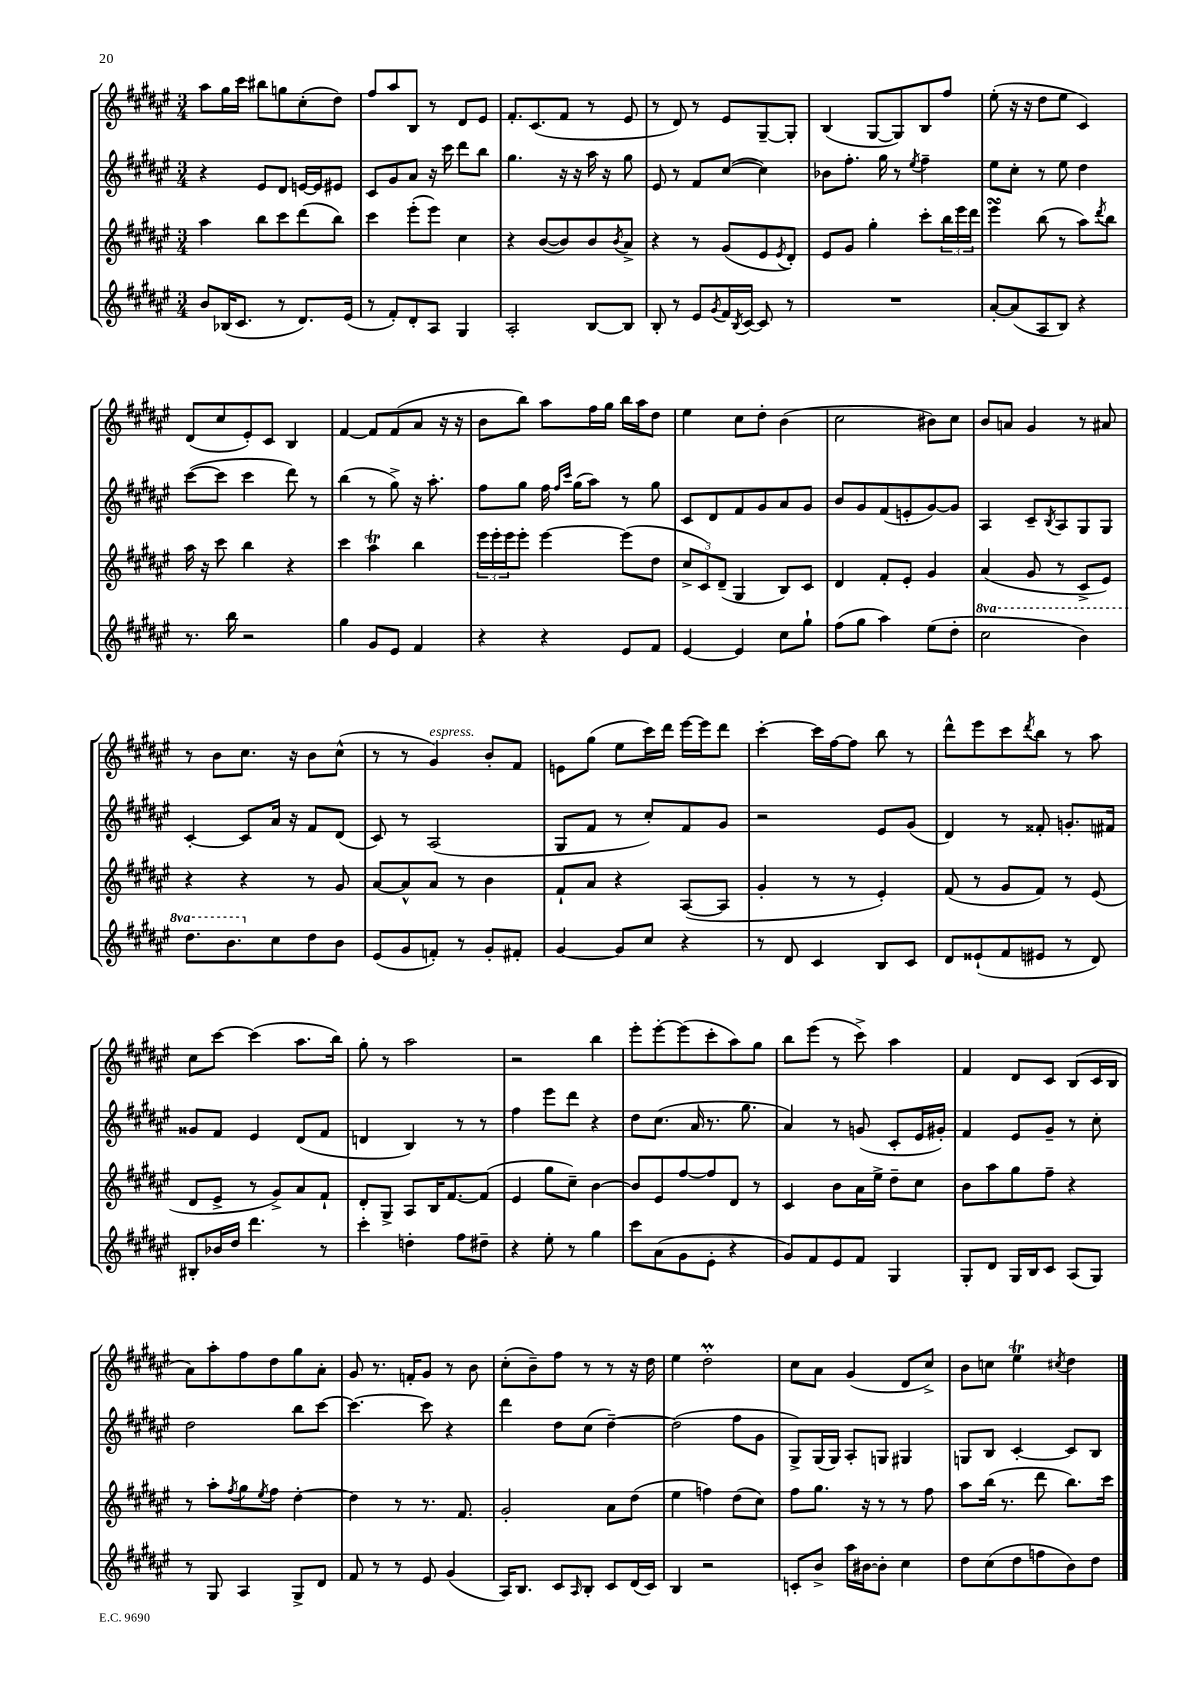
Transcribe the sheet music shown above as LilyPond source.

<<
\new StaffGroup <<
\new Staff = "s0" {
    \clef treble \key fis \major \numericTimeSignature \time 3/4
    ais''8 gis''16 cis'''16 bis''8 g''8 cis''8-.( dis''8) |
    fis''8 ais''8 b8 r8 dis'8 eis'8 |
    fis'8.-. cis'8.( fis'8 r8 eis'8 |
    r8 dis'8) r8 eis'8 gis8~-- gis8-. |
    b4( gis8~ gis8) b8 fis''8 |
    eis''8-.( r16 r16 dis''8 eis''8 cis'4) |
    dis'8( cis''8 eis'8-.) cis'8 b4 |
    fis'4~ fis'8 fis'8( ais'8 r16 r16 |
    b'8 b''8) ais''8 fis''16 gis''16 b''16 ais''16 dis''8 |
    eis''4 cis''8 dis''8-. b'4( |
    cis''2 bis'8) cis''8 |
    b'8 a'8 gis'4 r8 ais'8 |
    r8 b'8 cis''8. r16 b'8 cis''8-^( |
    r8 r8 gis'4^\markup { \italic "espress." }) b'8-. fis'8 |
    e'8 gis''8( eis''8 cis'''16) dis'''16 eis'''16~ eis'''16 dis'''8 |
    cis'''4~-. cis'''16 fis''16~ fis''8 b''8 r8 |
    dis'''8-^ eis'''8 cis'''8 \acciaccatura { dis'''8 } b''8 r8 ais''8 |
    cis''8 cis'''8~ cis'''4( ais''8. b''16) |
    gis''8-. r8 ais''2 |
    r2 b''4 |
    eis'''8-. eis'''8~-. eis'''8( cis'''8-. ais''8) gis''8 |
    b''8 eis'''8( r8 cis'''8->) ais''4 |
    fis'4 dis'8 cis'8 b8( cis'16 b16 |
    ais'8) ais''8-. fis''8 dis''8 gis''8 ais'8-. |
    gis'8 r8. f'16-. gis'8 r8 b'8 |
    cis''8-.( b'8--) fis''8 r8 r8 r16 dis''16 |
    eis''4 dis''2-.\prall |
    cis''8 ais'8 gis'4( dis'8 cis''8->) |
    b'8 c''8 eis''4\trill \acciaccatura { cis''8 } dis''4 \bar "|." |
}
\new Staff = "s1" {
    \clef treble \key fis \major \numericTimeSignature \time 3/4
    r4 eis'8 dis'8 e'16~ e'16 eis'8 |
    cis'8 gis'8 ais'8 r16 cis'''16 dis'''8 b''8 |
    gis''4. r16 r16 ais''16 r16 gis''8 |
    eis'8 r8 fis'8 cis''8~( cis''4) |
    bes'8 fis''8.-. gis''16 r8 \acciaccatura { eis''8 } fis''4-- |
    eis''8 cis''8-. r8 eis''8 dis''4 |
    cis'''8~( cis'''8 cis'''4 dis'''8) r8 |
    b''4( r8 gis''8->) r16 ais''8.-. |
    fis''8 gis''8 fis''16 \grace { fis''16 cis'''16 } gis''16( ais''8) r8 gis''8 |
    cis'8 dis'8 fis'8 gis'8 ais'8 gis'8 |
    b'8 gis'8 fis'8( e'8-. gis'8~) gis'8 |
    ais4 cis'8-- \acciaccatura { b8 } ais8 gis8 gis8 |
    cis'4~-. cis'8 ais'16 r16 fis'8 dis'8( |
    cis'8) r8 ais2( |
    gis8 fis'8 r8 cis''8-.) fis'8 gis'8 |
    r2 eis'8 gis'8( |
    dis'4) r8 fisis'8-. g'8.-. fis'16 |
    gisis'8 fis'8 eis'4 dis'8( fis'8 |
    d'4 b4) r8 r8 |
    fis''4 eis'''8 dis'''8 r4 |
    dis''8 cis''8.( ais'16 r8. gis''8. |
    ais'4) r8 g'8( cis'8-. eis'16 gis'16-.) |
    fis'4 eis'8 gis'8-- r8 cis''8-. |
    dis''2 b''8 cis'''8~ |
    cis'''4.~ cis'''8 r4 |
    dis'''4 dis''8 cis''8( dis''4~--) |
    dis''2( fis''8 gis'8 |
    gis8->) gis16( gis16) ais8-. g8 gis4 |
    g8 b8 cis'4~-. cis'8 b8 \bar "|." |
}
\new Staff = "s2" {
    \clef treble \key fis \major \numericTimeSignature \time 3/4
    ais''4 b''8 cis'''8 dis'''8( b''8) |
    cis'''4 eis'''8-.( eis'''8) cis''4 |
    r4 b'8~( b'8) b'8 \acciaccatura { b'8 } ais'8-> |
    r4 r8 gis'8( eis'8 \acciaccatura { eis'8 } dis'8-.) |
    eis'8 gis'8 gis''4-. cis'''8-. \tuplet 3/2 { b''16 eis'''16 dis'''16 } |
    eis'''4\turn b''8( r8 ais''8) \acciaccatura { dis'''8 } b''8 |
    ais''16 r16 cis'''8 b''4 r4 |
    cis'''4 ais''4\trill b''4 |
    \tuplet 3/2 { eis'''16 eis'''16-. eis'''16 } eis'''8-. eis'''4~ eis'''8( dis''8 |
    \tuplet 3/2 { cis''8-> cis'8) dis'8--( } gis4 b8) cis'8 |
    dis'4 fis'8-. eis'8-. gis'4 |
    ais'4( gis'8 r8 cis'8-> eis'8) |
    r4 r4 r8 gis'8 |
    ais'8~ ais'8-^ ais'8 r8 b'4 |
    fis'8-! ais'8 r4 ais8~( ais8 |
    gis'4-. r8 r8 eis'4-.) |
    fis'8( r8 gis'8 fis'8) r8 eis'8( |
    dis'8 eis'8-> r8 gis'8->) ais'8 fis'8-! |
    dis'8-. gis8-> ais8 b16 fis'8.~ fis'8( |
    eis'4 gis''8 cis''8--) b'4~ |
    b'8 eis'8 fis''8~ fis''8 dis'8 r8 |
    cis'4 b'8 ais'16 eis''16-> dis''8-- cis''8 |
    b'8 ais''8 gis''8 fis''8-- r4 |
    r8 ais''8-. \acciaccatura { fis''8 } gis''8 \acciaccatura { eis''8 } fis''8 dis''4~-. |
    dis''4 r8 r8. fis'8. |
    gis'2-. ais'8 dis''8( |
    eis''4 f''4) dis''8( cis''8) |
    fis''8 gis''8. r16 r8 r8 fis''8 |
    ais''8 b''16( r8. dis'''8 b''8.) cis'''16 \bar "|." |
}
\new Staff = "s3" {
    \clef treble \key fis \major \numericTimeSignature \time 3/4 \set Staff.ottavationMarkups = #ottavation-simple-ordinals
    b'8 bes16( cis'8. r8 dis'8.) eis'16( |
    r8 fis'8-.) dis'8-. ais8 gis4 |
    ais2-. b8~ b8 |
    b8-. r8 eis'8 \acciaccatura { gis'8 } fis'16 \acciaccatura { b8 } cis'16~ cis'8 r8 |
    R2. |
    ais'8~-. ais'8( ais8 b8) r4 |
    r8. b''16 r2 |
    gis''4 gis'8 eis'8 fis'4 |
    r4 r4 eis'8 fis'8 |
    eis'4~ eis'4 cis''8 gis''8-! |
    fis''8( gis''8 ais''4) eis''8( dis''8-. |
    \ottava #1 cis'''2 b''4) |
    dis'''8. b''8. \ottava #0 cis''8 dis''8 b'8 |
    eis'8( gis'8 f'8-.) r8 gis'8-. fis'8-. |
    gis'4~ gis'8 cis''8 r4 |
    r8 dis'8 cis'4 b8 cis'8 |
    dis'8 eisis'8-!( fis'8 eis'8 r8 dis'8) |
    bis8-. bes'16 dis''16 dis'''4. r8 |
    cis'''4-. d''4-. fis''8 dis''8-- |
    r4 eis''8-. r8 gis''4 |
    cis'''8 ais'8( gis'8 eis'8-. r4 |
    gis'8) fis'8 eis'8 fis'8 gis4 |
    gis8-. dis'8 gis16 b16 cis'8 ais8( gis8) |
    r8 gis8 ais4 gis8-> dis'8 |
    fis'8 r8 r8 eis'8 gis'4( |
    ais16) b8. cis'8 \grace { ais16 } b8-. cis'8 dis'16( cis'16) |
    b4 r2 |
    c'8-. b'8-> ais''16 bis'16~ bis'8-. cis''4 |
    dis''8 cis''8( dis''8 f''8 b'8) dis''8 \bar "|." |
}
>>
>>
\layout { \context { \Score \remove "Bar_number_engraver" } }
